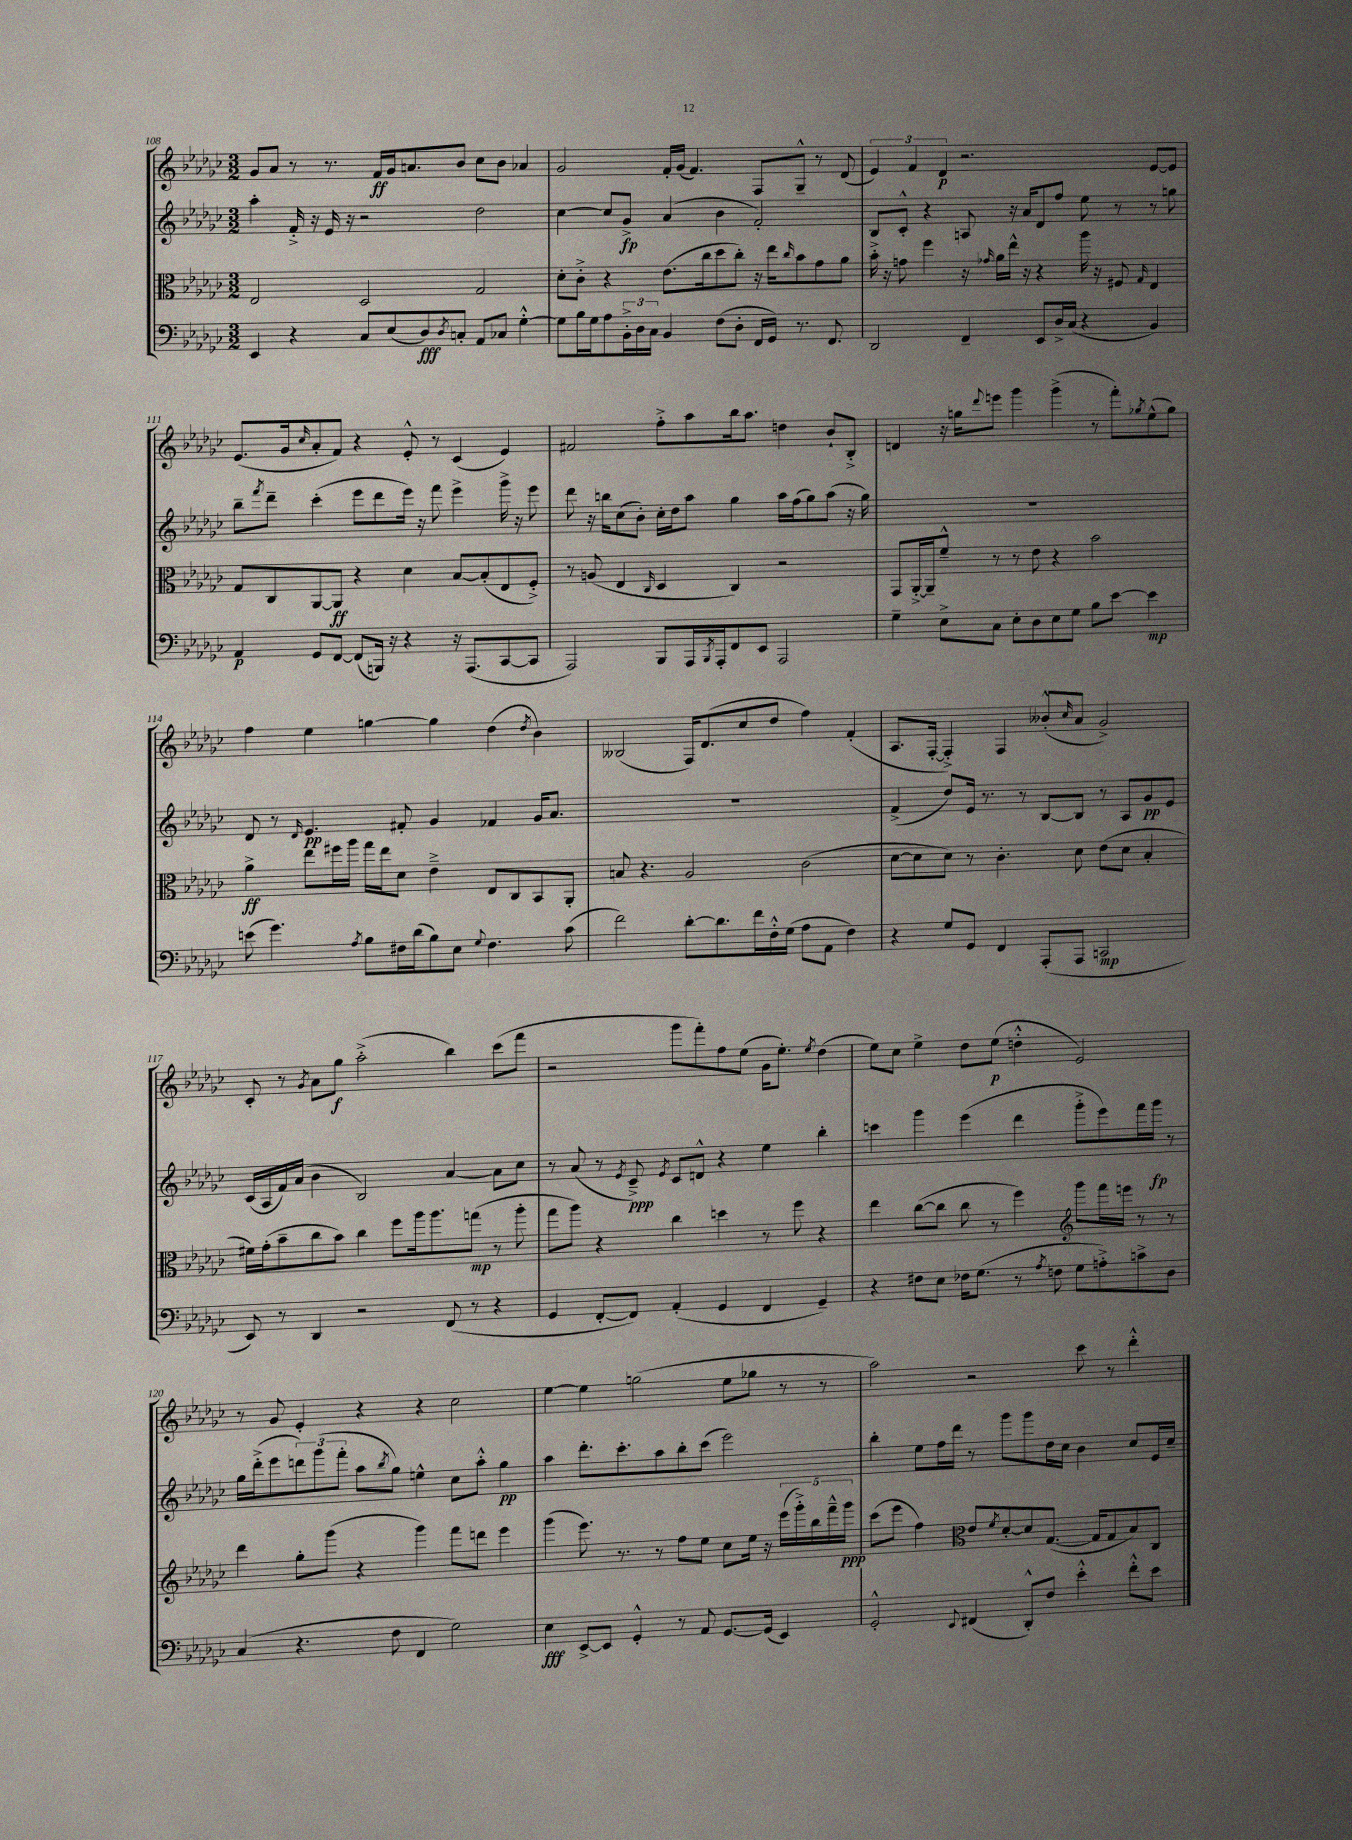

**kern	**kern	**kern	**kern
*staff4	*staff3	*staff2	*staff1
*clefF4	*clefC3	*clefG2	*clefG2
*k[b-e-a-d-g-c-]	*k[b-e-a-d-g-c-]	*k[b-e-a-d-g-c-]	*k[b-e-a-d-g-c-]
*M3/2	*M3/2	*M3/2	*M3/2
4EE-/	2E-/	4aa-'\	8g-/L
.	.	.	8a-/J
4r	.	16f'^/	8r
.	.	16r	.
.	.	16e-/	8.r
.	.	16r	.
8C-/L	2D-/	2r	.
.	.	.	16f/LL
(8E-/	.	.	16g-/J
.	.	.	8.a/
8D-/)	.	.	.
8qD-/	.	.	.
8C'/J	.	.	8b-/J
8AA-/L	2G-/	2dd-\	8cc-\L
8C-/J	.	.	8b-\J
[4G-'^^\	.	.	4a-/
=	=	=	=
8G-\]L	8d-'\L	[4cc-\	2g-/
16B-\L	8c-'^\J	.	.
16G-\J	.	.	.
8A-\	4r	8cc-/]L	.
24BB-'^\L	.	8g-^/J	.
24D-\	.	.	.
24C-\JJ	.	.	.
4BB-/	(8.e-\L	(4a-/	16f'/LL
.	.	.	(16g-/JJ
.	.	.	4.f/)
.	16cc-\k	.	.
(8F\L	8dd-\	4b-\	.
8D-'\J	8cc-'\J)	.	.
16FF/LL	16r	2f'/)	8F/L
16GG-/JJ)	16ee-\LK	.	.
.	16qqcc-/	.	.
8.r	8b-\	.	8G-~^^/J
.	8g-\	.	8r
8.FF/	.	.	.
.	8a-\J	.	(8d-/
=	=	=	=
2DD-/	16b-'^\	8B-/L	6e-/)
.	16r	.	.
.	8g\	8c-'^^/J	.
.	.	.	6f/
.	4ff\	4r	.
.	.	.	6d-/
4FF~/	16r	8A/	2.r
.	16qqg-/	.	.
.	16a-\LL	.	.
.	16ee-^^\JJ	16r	.
.	16r	16a-/LK	.
8EE-/L	4r	8d-/	.
16D-^/L	.	8ff/J	.
(16C-/JJ	.	.	.
4r	16aa-\	8ee-\	.
.	16r	.	.
.	8F#/	8r	.
.	16qqG-/	.	.
4BB-/)	4E-/	8r	[8e-/L
.	.	8gg\	8e-/]J
=	=	=	=
4AA-/	8G-/L	8bb-~\L	(8.e-/L
.	.	8qfff/	.
.	8C-/	8ddd-~\J	.
.	.	.	16g-/k
.	.	.	16qqcc-/
8GG-/L	[8AA-/	(4ccc-'\	8a-'/
[8FF/J	8AA-/]J	.	8f/J)
(8FF/]L	4r	8eee-\L	4r
16BBB/Jk)	.	8ddd-\	.
16r	.	.	.
4r	4d-\	16eee-\Jk)	8e-'^^/
.	.	16r	.
.	.	8fff\	8r
16r	[8B-/L	4eee-^\	(4c-/
(8.AAA-/L	.	.	.
.	(8B-'/]	.	.
[8CC-/	8E-/	16ggg-^\	4e-/)
.	.	16r	.
8CC-/]J	8F'^/J)	8eee-\	.
=	=	=	=
2AAA-/)	8r	8ddd-\	2f#/
.	(8A/	16r	.
.	.	16bb\LK	.
.	4E-/	(8cc-\	.
.	.	8b-'\J)	.
.	16qqC-/	.	.
8BBB-/L	4D-/	16cc-'\LL	8ff'^\L
.	.	16dd-\J	.
16AAA-/L	.	8aa-\J	8aa-\
8qBBB-/	.	.	.
16AAA-'/J	.	.	.
8FF/	4C-/)	4gg-\	16bb-\k
.	.	.	8.aa-\J
8EE-/J	.	.	.
2AAA-/	2r	16aa-\LL	4dd\
.	.	(16ff\J	.
.	.	8gg-\)	.
.	.	(8aa-\J	8b-`/L
.	.	16r	8B-'^/J
.	.	16gg-\)	.
=	=	=	=
4G-~\	8GG-/L	1.r	4d/
.	[16AA-'^/L	.	.
.	16AA-~/]J	.	.
8E-^\L	8f~^^/J	.	16r
.	.	.	16gg\LK
.	.	.	8qqddd-/
8C-\J	8r	.	8eee\J
8E-'\L	8r	.	4ggg-\
8D-\	8e-\	.	.
8E-\	4r	.	(4ggg-^\
8G-\J	.	.	.
8B-\L	2b-\	.	8r
[8e-\J	.	.	8fff'\L)
.	.	.	8qgg-/
4e-\]	.	.	(8ee-^^\
.	.	.	8gg-\J)
=	=	=	=
(8e\	4a-^\	8d-/	4ff\
4.g-\)	.	8r	.
.	.	16qqd-/	.
.	8ee-\L	4.e-/	4ee-\
.	16ff#\L	.	.
.	16aa-\JJ	.	.
8qA-/	.	.	.
8B-\L	16gg-\LL	.	[4gg\
.	16ee-\J	.	.
16F#\L	8d-\J	8f#'/	.
(16d-\J	.	.	.
8B-\)	4e-~^\	4g-/	4gg\]
8E-\J	.	.	.
8qqG-/	.	.	.
4.F#\	8E-/L	4f-/	(4dd-\
.	8C-/	.	.
.	.	.	8qdd-/
.	8BB-/	16g-/LK	4b-\)
.	.	8.a-/J	.
(8c-\	8AA-'/J	.	.
=	=	=	=
2f\)	8B/	1.r	(2B--/
.	4.r	.	.
[8d-'\L	2A-/	.	16F/LK)
.	.	.	(8.d-/
8.d-\]	.	.	.
.	.	.	8cc-/
16f\L	.	.	.
16F'^^\	.	.	8dd-/J
(16G-\JJ	.	.	.
8A-\L	(2c-\	.	4ff\)
8AA-\J	.	.	.
4F\)	.	.	(4f'/
=	=	=	=
4r	[8d-\L	(4f^/	8.A-/L
.	8d-\]	.	.
.	.	.	[16F'/Jk
8G-/L	8d-\J)	8dd-/L)	4F'^/])
8GG-/J	8r	16e-/Jk	.
.	.	8.r	.
4FF/	4.c-'\	.	4F/
.	.	8r	.
(8AAA-'/L	.	[8B-/L	(8b--'^^/L
.	.	.	16qqcc-/
8AAA-/J	8d-\	8B-/]J	8a-/J
2CC/	(8e-\L	8r	2g-^/)
.	8d-\J	8A-/L	.
.	4B-'/	8g-/	.
.	.	8e-/J	.
=	=	=	=
8EE-/)	16f#\LL)	(16c-/LL	8c-'/
.	(16g-'\J	16A-/	.
8r	8b-~\	16f/)	8r
.	.	(16a-/JJ	.
.	.	.	8qg-/
4DD-/	8cc-\	4b-\	8a-\L
.	8b-\J)	.	8gg-\J
2r	4cc-\	2B-/)	(2aa-'^\
.	8ff\L	.	.
.	16aa-\k	.	.
.	8.aa-\	.	.
(8FF/	.	[4a-/	4bb-\)
8r	(8gg\J	.	.
4r	8r	8a-\]L	(8ccc-\L
.	8aa-'\	8cc-\J	8fff\J
=	=	=	=
4GG-/	8gg-\L	8r	2r
.	8aa-\J)	(8a-/	.
[8FF'/L	4r	8r	.
.	.	8qe-/	.
8FF/]J)	.	8c-~^/)	.
.	.	8qe-/	.
(4AA-'/	4cc-\	8c-/L	8ggg-\L
.	.	8d^^/J	8fff'\)
4GG-/	4dd\	4r	8ff\
.	.	.	(8ee-\J
4FF/	8r	4ee-\	16g-\LK
.	.	.	8.ee-'\J)
.	8ff\	.	.
.	.	.	8qee-/
4GG-~/)	4r	4bb-'\	(4dd-\
=	=	=	=
4r	4ee-\	4ccc\	8ee-\L)
.	.	.	8cc-\J
8F#\L	([8cc-\L	4ggg-\	4ee-^\
8E-\J	8cc-\]J	.	.
16F-\LK	8cc-\	(4eee-\	8dd-\L
(8.G-\J	.	.	.
.	8r	.	(8ee-\J
8r	4ff\)	4ddd-\	4dd'^^\
8qA-/	.	.	.
8F\	.	.	.
*	*clefG2	*	*
8G-\L	8ggg-\L	8ggg-'^\L	2e-/)
8A'^\)	16fff\L	8eee-\)	.
.	16eee\JJ	.	.
8c^\	8r	16fff\L	.
.	.	16ggg-\JJ	.
8D-\J	8r	8r	.
=	=	=	=
(4C-/	4ddd-\	16gg-\LL	8r
.	.	(16ddd-'^\J	.
.	.	8eee-\	8g-/
4.r	8gg-'\L	12ddd\)	4e-'/
.	.	(12ggg-\	.
.	(8ggg-\J	.	.
.	.	12fff'\J	.
.	4r	8aa-\L	4r
.	.	8qbb-/	.
8F\	.	8gg-\J)	.
4FF/	4ggg-\)	4ee^^\	4r
2G-\)	8fff\L	8cc-\L	2cc-\
.	8ddd\J	8aa-'^^\J	.
.	4eee-\	4gg-\	.
=	=	=	=
4E-\	(4ggg-\	4aa-\	[4ee-\
[8EE-^/L	8.eee-\)	8.ddd-'\L	4ee-\]
8EE-/]J	.	.	.
.	8.r	8.ccc-'\	.
4GG-'^^/	.	.	(2gg\
.	8r	8aa-\	.
8r	8ff\L	8bb-'\	.
8AA-/	8ee-\J	(8ccc-\J	.
[8.GG-/L	8cc-\L	2eee-\)	8ee-\L
.	16ee-\Jk	.	8gg-\J
(16GG-/]Jk	16r	.	.
4EE-/)	(20eee-\LL	.	8r
.	20ggg-'^\)	.	.
.	20bb-\	.	.
.	.	.	8r
.	20fff~^^\	.	.
.	20ggg-\JJ	.	.
=	=	=	=
2GG-'^^/	(8ccc-\L	4bb-'\	2aa-\)
.	8eee-\J	.	.
.	4ff\)	8ee-\L	.
.	.	16ff\L	.
.	.	16ddd-\JJ	.
*	*clefC3	*	*
8qqEE-/	.	.	.
(4FF#/	8e-/L	8r	2r
.	8qf/	.	.
.	[8d-'/	8ggg-\L	.
8DD-'^^/L)	8d-/]	8ggg-\	.
8F/J	([8.G-/J	16dd-\L	.
.	.	16cc-\JJ	.
4e-'^^\	.	4b-\	8ccc-\
.	16G-/]LK	.	.
.	8G-/	.	8r
8f'^^\L	8B-/)	8cc-/L	4ddd-'^^\
8e-\J	8C-/J	16e-/L	.
.	.	16cc-~/JJ	.
==	==	==	==
*-	*-	*-	*-
